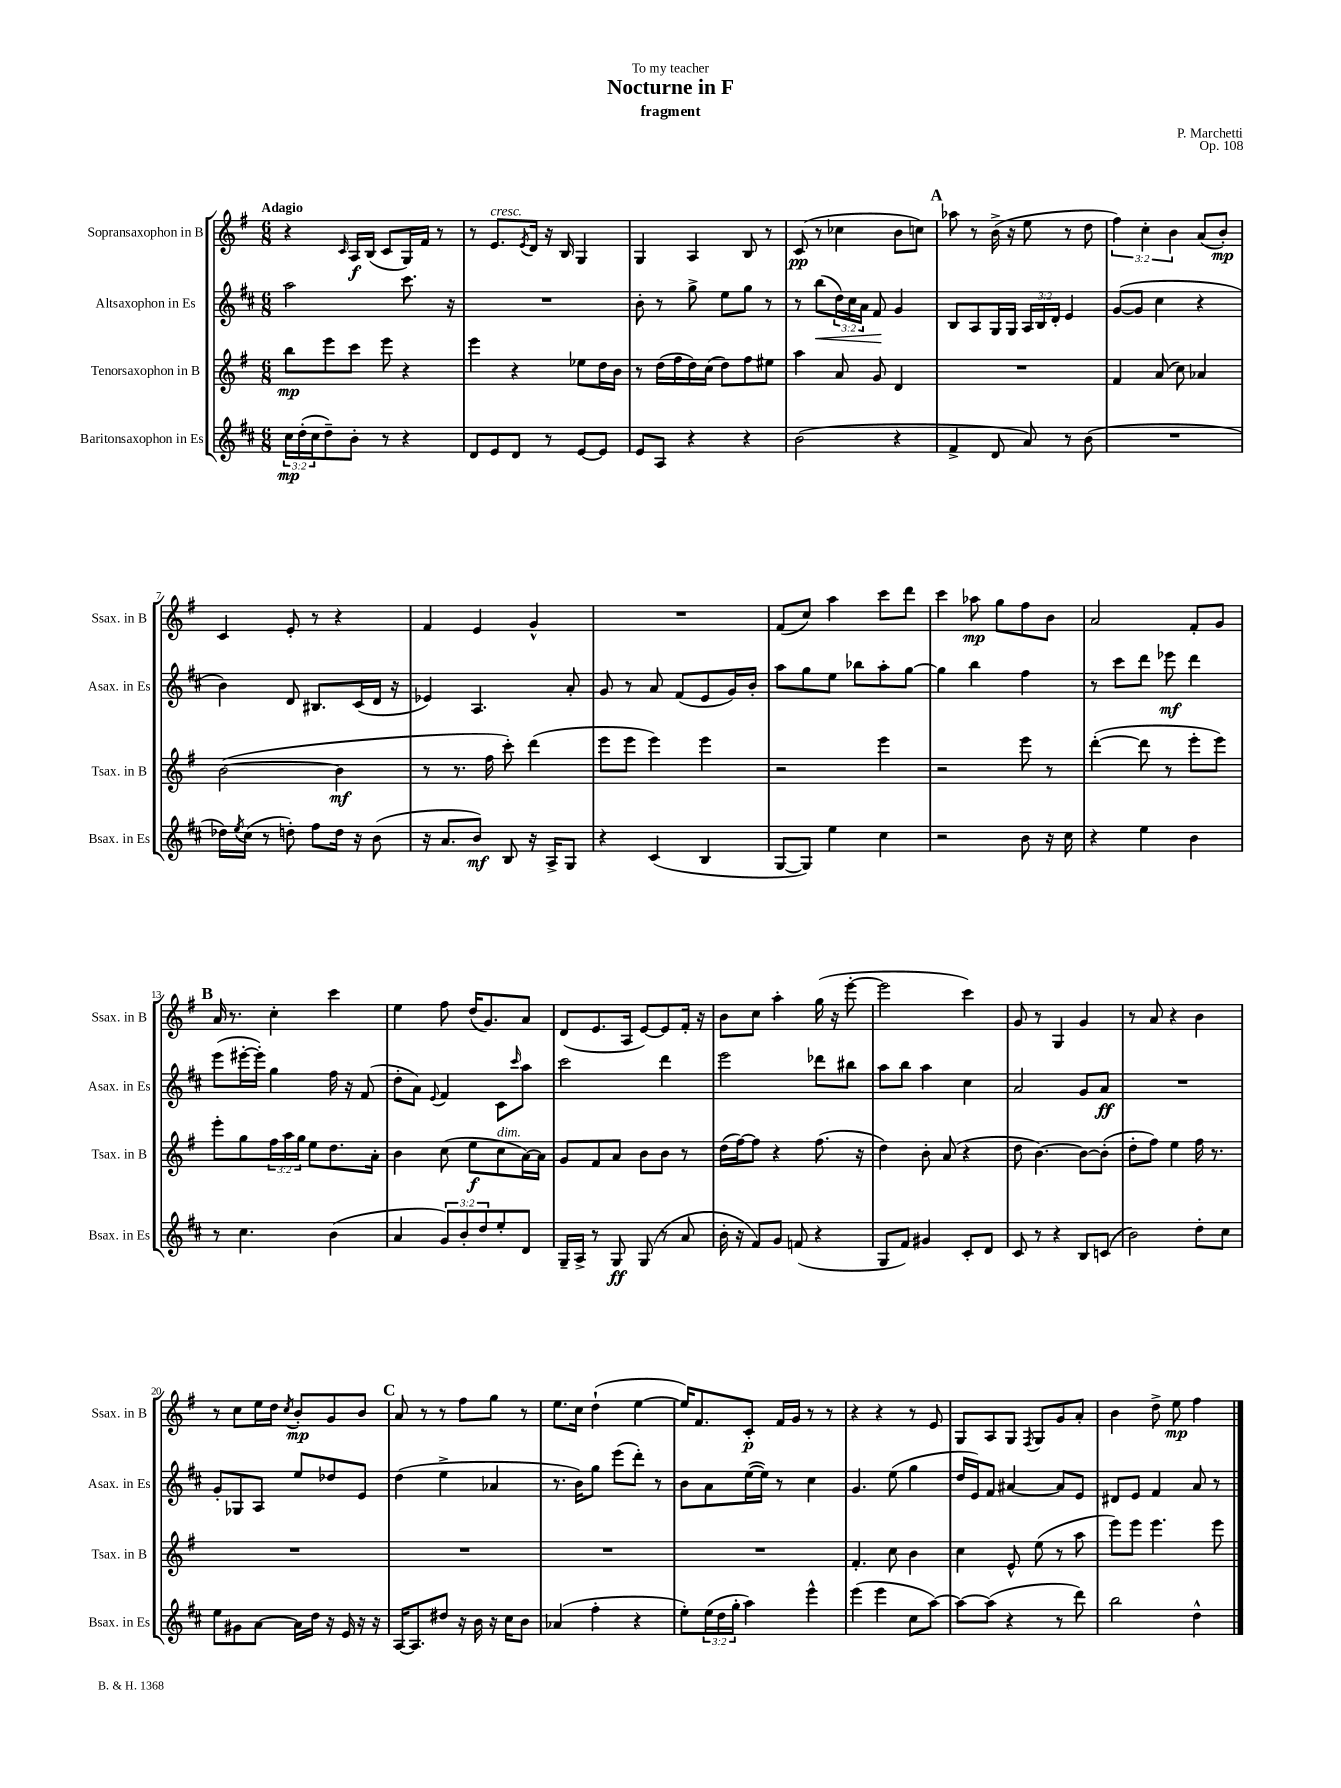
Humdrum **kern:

**kern	**kern	**kern	**kern
*staff4	*staff3	*staff2	*staff1
*clefG2	*clefG2	*clefG2	*clefG2
*k[f#c#]	*k[f#]	*k[f#c#]	*k[f#]
*M6/8	*M6/8	*M6/8	*M6/8
24cc#	8bb	2aa	4r
(24dd'	.	.	.
24cc#	.	.	.
8dd~)	8eee	.	.
.	.	.	16qqc
8b'	8ccc	.	16A
.	.	.	(16B
8r	8eee	.	8c
4r	4r	8.ccc#	16G)
.	.	.	16f#
.	.	.	8r
.	.	16r	.
=	=	=	=
8d	4eee	2.r	8r
8e	.	.	8.e
8d	4r	.	.
.	.	.	8qe
.	.	.	16d
8r	.	.	16r
.	.	.	16B
[8e	8ee-	.	4G
8e]	16dd	.	.
.	16b	.	.
=	=	=	=
8e	8r	8b'	4G
8A	(16dd	8r	.
.	16ff#	.	.
4r	16dd)	8gg^	4A
.	(16cc	.	.
.	8dd)	8ee	.
4r	8ff#	8gg	8B
.	8ee#	8r	8r
=	=	=	=
(2b	4aa	8r	(8c
.	.	(8bb	8r
.	8a	24dd)	4cc-
.	.	24cc#	.
.	.	24a	.
.	8g	8f#	.
4r	4d	4g	8b
.	.	.	8cc)
=	=	=	=
4f#^	2.r	8B	8aa-
.	.	8A	8r
8d	.	16G	(16b^
.	.	16G	16r
8a)	.	24A	8ee
.	.	24B	.
.	.	24d'	.
8r	.	4e	8r
(8b	.	.	8dd
=	=	=	=
2.r	4f#	([8g	6ff#)
.	.	8g]	.
.	.	.	6cc'
.	(8a	4cc#	.
.	.	.	6b
.	8cc)	.	.
.	4a-	4r	(8a
.	.	.	8b')
=	=	=	=
16dd-)	([2b	4b)	4c
8qee	.	.	.
(16cc#	.	.	.
8r	.	.	.
8dd')	.	8d	8e'
8ff#	.	8.B#	8r
16dd	4b]	.	4r
16r	.	(16c#	.
(8b	.	16d	.
.	.	16r	.
=	=	=	=
16r	8r	4e-)	4f#
8.a	.	.	.
.	8.r	.	.
8b)	.	4.A	4e
.	16ff#	.	.
8B	8ccc')	.	.
16r	(4ddd	.	4g^^
16A^	.	.	.
8G	.	8a'	.
=	=	=	=
4r	8eee	8g	2.r
.	8eee	8r	.
(4c#	4eee)	8a	.
.	.	(8f#	.
4B	4eee	8e	.
.	.	16g)	.
.	.	16b'	.
=	=	=	=
[8G	2r	8aa	(8f#
8G])	.	8gg	8cc)
4ee	.	8ee	4aa
.	.	8bb-	.
4cc#	4eee	8aa'	8ccc
.	.	[8gg	8ddd
=	=	=	=
2r	2r	4gg]	4ccc
.	.	4bb	8aa-
.	.	.	8gg
8b	8eee	4ff#	8ff#
16r	8r	.	8b
16cc#	.	.	.
=	=	=	=
4r	([4ddd'	8r	2a
.	.	8ccc#	.
4ee	8ddd]	8ddd	.
.	8r	8eee-	.
4b	8eee'	4ddd	8f#'
.	8eee)	.	8g
=	=	=	=
8r	8eee'	(8eee	16a
.	.	.	8.r
4.cc#	8gg	[16eee#'	.
.	.	16eee#'])	.
.	24ff#	4gg	4cc'
.	24aa	.	.
.	24gg	.	.
.	8ee	.	.
(4b	8.dd	16ff#	4ccc
.	.	16r	.
.	.	(8f#	.
.	16a'	.	.
=	=	=	=
4a	4b	8dd'	4ee
.	.	8a)	.
.	.	8qqe	.
12g)	(8cc	4f#	8ff#
12b'	.	.	.
.	8ee	.	(16dd
12dd	.	.	.
.	.	.	8.g)
8ee'	8cc	8c#	.
.	.	16qqccc#	.
8d	[16a)	8aa	8a
.	16a]	.	.
=	=	=	=
16G~	8g	2ccc#	(8d
16A^	.	.	.
8r	8f#	.	8.e
8G	8a	.	.
.	.	.	16A
(8G	8b	.	[8e)
8r	8b	4ddd	8e]
8a	8r	.	16f#'
.	.	.	16r
=	=	=	=
16b'	(16dd	2eee	8b
16r	[16ff#)	.	.
8f#)	8ff#]	.	8cc
8g	4r	.	4aa'
(8f	.	.	.
4r	(8.ff#	8ddd-	(16gg
.	.	.	16r
.	.	8bb#	[8eee'
.	16r	.	.
=	=	=	=
8G	4dd)	8aa	2eee]
8f#)	.	8bb	.
4g#	8b'	4aa	.
.	(8a	.	.
8c#'	4r	4cc#	4ccc)
8d	.	.	.
=	=	=	=
8c#	8dd	2a	8g
8r	[4.b)	.	8r
4r	.	.	4G
8B	8b_	8g	4g
(8c	(8b']	8a	.
=	=	=	=
2b)	8dd'	2.r	8r
.	8ff#)	.	8a
.	4ee	.	4r
8dd'	16ff#	.	4b
.	8.r	.	.
8cc#	.	.	.
=	=	=	=
8ee	2.r	8g'	8r
8g#	.	8G-	8cc
[8a	.	8A	16ee
.	.	.	16dd
.	.	.	8qcc
16a]	.	8ee	8b'
16dd	.	.	.
16r	.	8dd-	8g
16e	.	.	.
16r	.	8e	8b
16r	.	.	.
=	=	=	=
[16A	2.r	(4dd	8a
8.A]	.	.	.
.	.	.	8r
8dd#	.	4ee^	8r
16r	.	.	8ff#
16b	.	.	.
16r	.	4a-	8gg
16cc#	.	.	.
8b	.	.	8r
=	=	=	=
(4a-	2.r	8.r	8.ee
.	.	16b)	16cc
4ff#'	.	8gg	(4dd`
.	.	(8eee	.
4r	.	8ddd')	[4ee
.	.	8r	.
=	=	=	=
8ee')	2.r	8b	16ee])
.	.	.	8.f#
(24ee	.	8a	.
24dd	.	.	.
24gg'	.	.	.
4aa)	.	([16ee	8c'
.	.	16ee])	.
.	.	8r	16f#
.	.	.	16g
4eee^^	.	4cc#	8r
.	.	.	8r
=	=	=	=
(4eee	4.f#'	4.g	4r
4eee	.	.	4r
.	8cc	(8ee	.
8cc#	4b	4gg	8r
[8aa)	.	.	8e
=	=	=	=
8aa_	4cc	16dd	8G
.	.	16e)	.
(8aa]	.	8f#	8A
4r	8e^^	[4a#	8G
.	.	.	8qF#
.	(8ee	.	8G
8r	8r	8a#]	8g
8ddd)	8aa	8e	8a'
=	=	=	=
2bb	8eee)	8d#	4b
.	8eee	8e	.
.	4.eee	4f#	8dd^
.	.	.	8ee
4dd^^	.	8a	4ff#
.	8eee	8r	.
==	==	==	==
*-	*-	*-	*-
